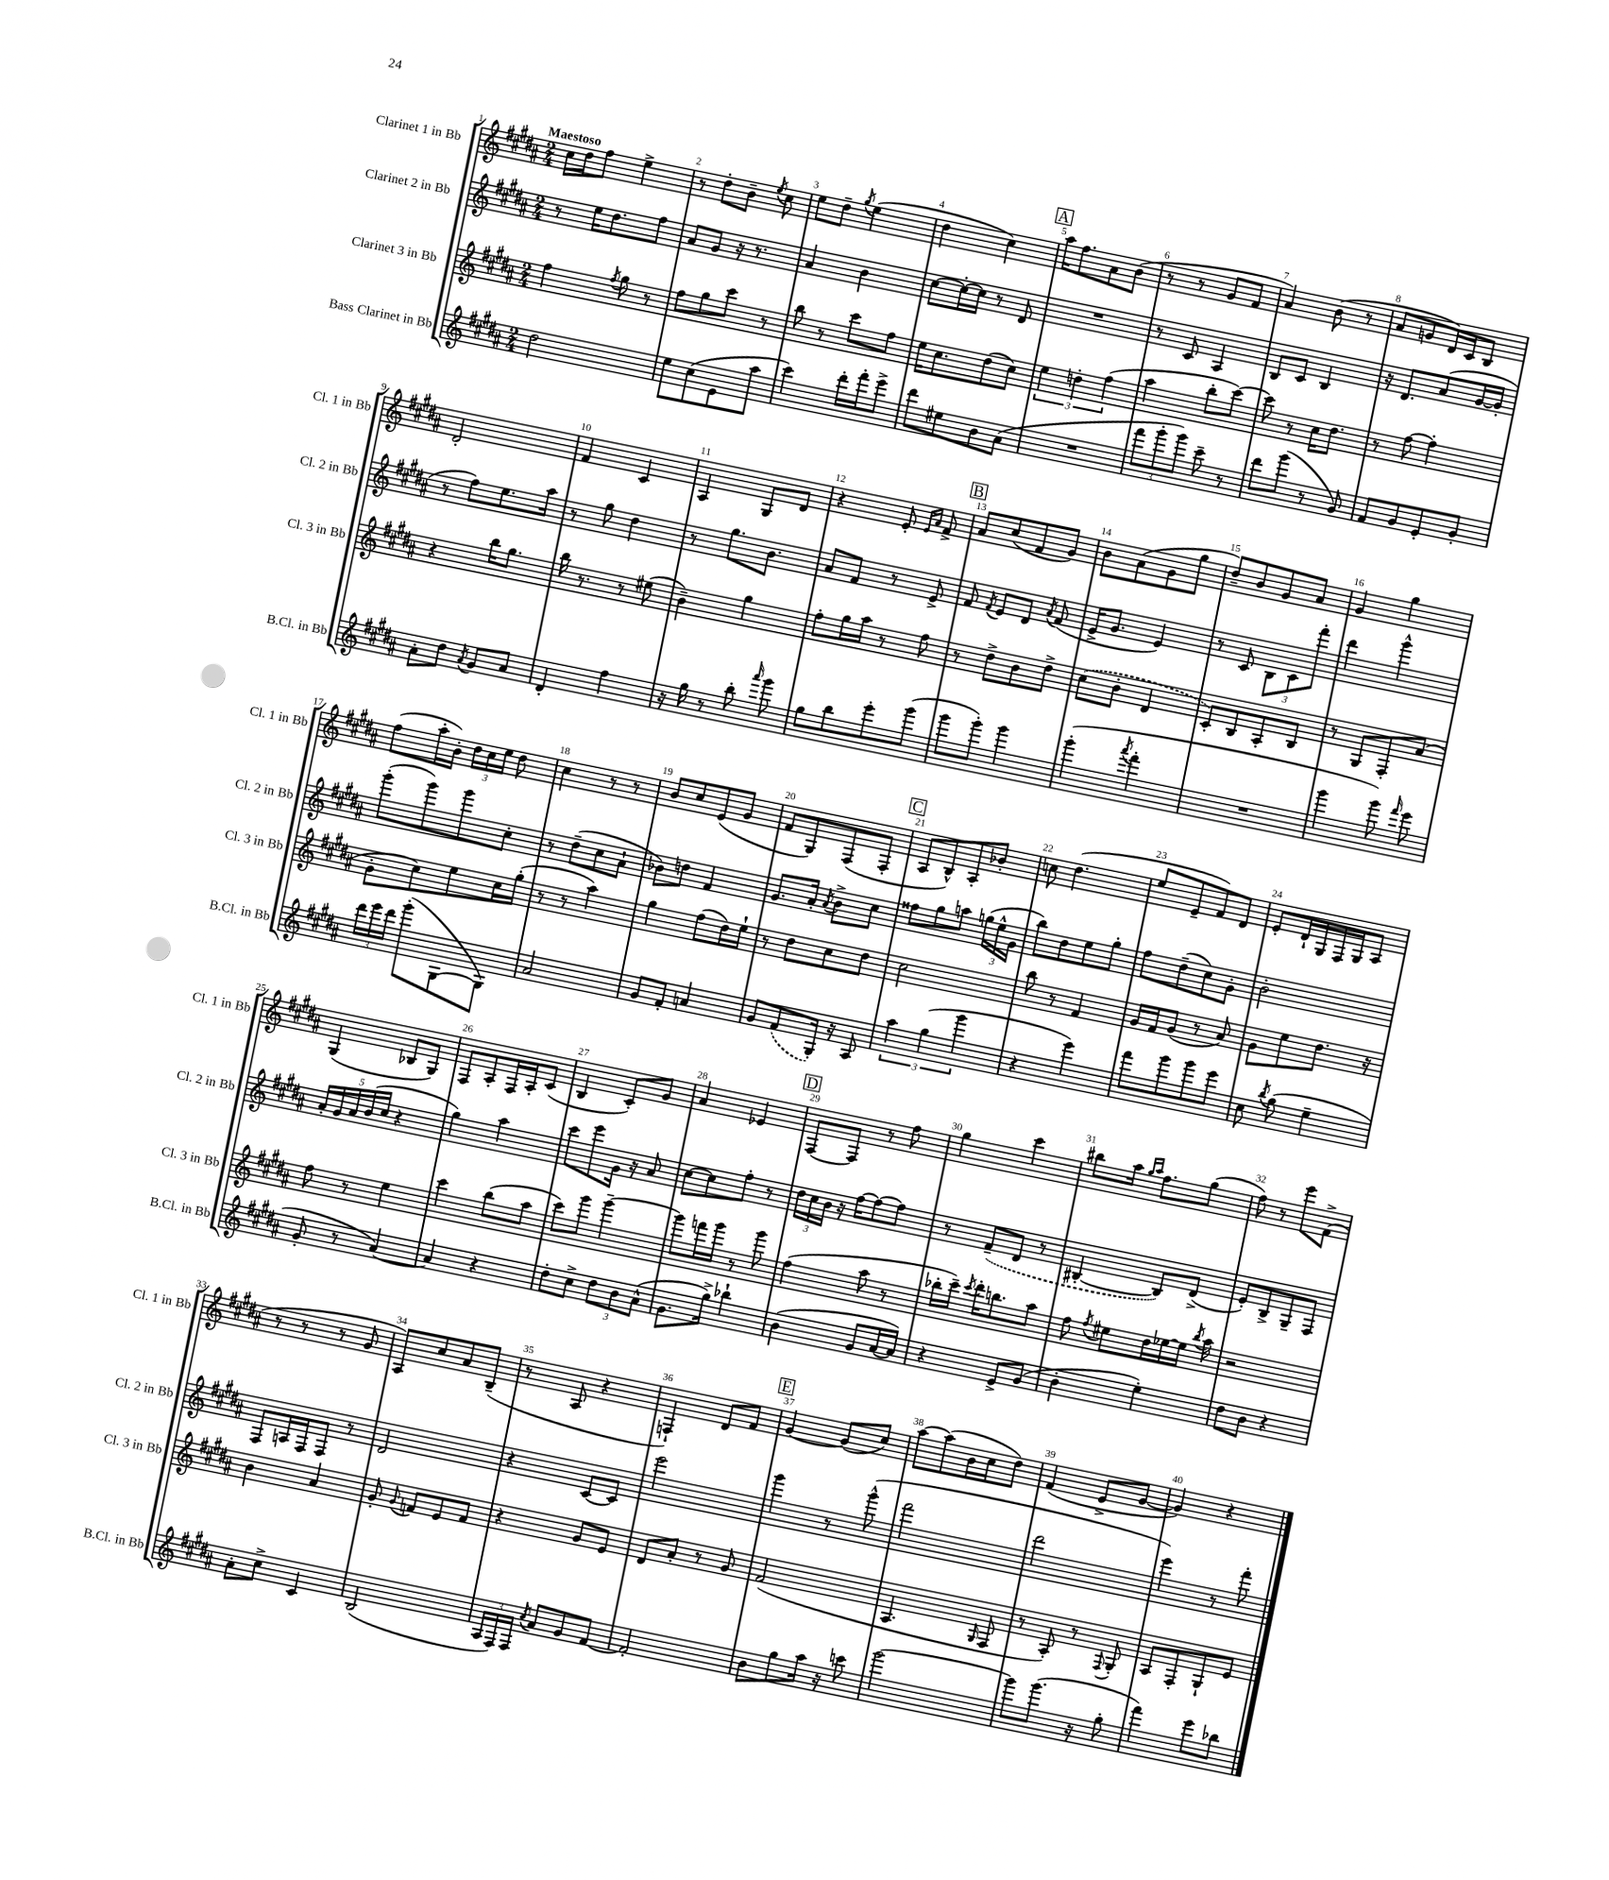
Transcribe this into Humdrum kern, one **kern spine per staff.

**kern	**kern	**kern	**kern
*staff4	*staff3	*staff2	*staff1
*clefG2	*clefG2	*clefG2	*clefG2
*k[f#c#g#d#a#]	*k[f#c#g#d#a#]	*k[f#c#g#d#a#]	*k[f#c#g#d#a#]
*M2/4	*M2/4	*M2/4	*M2/4
2dd#	4ff#	8r	16cc#
.	.	.	16dd#
.	.	16ee	8ff#
.	.	8.dd#	.
.	8qff#	.	.
.	8gg#	.	4ee^
.	8r	8ff#	.
=	=	=	=
8ee	8ff#	8a#	8r
(8cc#	8gg#	8g#	8dd#'
8e	8ccc#	16r	8b~
.	.	8.r	.
.	.	.	8qee
8aa#	8r	.	8cc#
=	=	=	=
4ccc#)	8bb	4a#	8ee
.	8r	.	8dd#~
.	.	.	8qgg#
16ddd#'	8ccc#	4b	(4ee
16fff#'	.	.	.
8eee^	8ff#	.	.
=	=	=	=
8ddd#	16ee	[8cc#	4dd#
.	8.cc#	.	.
8ee#	.	16cc#'_	.
.	.	16cc#]	.
8b	(8dd#	8r	4cc#)
(8a#	8cc#)	8d#	.
=	=	=	=
2r	6ee	2r	16aa#
.	.	.	8.ff#
.	6dd'	.	.
.	.	.	8a#
.	(6ff#	.	.
.	.	.	(8b
=	=	=	=
12fff#	4aa#	8r	8r
12ggg#'	.	.	.
.	.	8c#	8r
12ggg#)	.	.	.
8ccc#~	8bb'	4A#	8g#
8r	[8ccc#)	.	8f#
=	=	=	=
8ddd#	8ccc#]	8B	4a#)
(8ggg#	8r	8c#	.
8r	16cc#	4B	(8b
.	8.dd#	.	.
8g#)	.	.	8r
=	=	=	=
8f#	8r	16r	8a#
.	.	8.d#	.
8g#	[8ff#	.	8g
8e'	4ff#']	(8a#	16d#)
.	.	.	16c#
8g#'	.	[16g#	8B
.	.	16g#']	.
=	=	=	=
8a#'	4r	8r	2d#'
8dd#	.	8ff#)	.
8qa#	.	.	.
8g#	16bb	8.ee	.
.	8.gg#	.	.
8a#	.	.	.
.	.	16aa#	.
=	=	=	=
4d#'	16bb	8r	4f#
.	8.r	.	.
.	.	8gg#	.
4ff#	8r	4dd#	4c#
.	(8ee#	.	.
=	=	=	=
16r	4b~)	8r	4A#
16gg#	.	.	.
8r	.	8.gg#	.
8bb'	4gg#	.	8G#
.	.	8.b	.
16qqaaa#	.	.	.
8ggg#	.	.	8d#
=	=	=	=
8gg#	8ff#'	8a#	4r
8bb	16gg#	8f#	.
.	16aa#	.	.
8eee'	8r	8r	8e'
.	.	.	16qqe
.	.	.	16qqa#
(8ggg#	8ff#	8e^	8f#^
=	=	=	=
8ggg#	8r	8f#	8a#
.	.	8qf#	.
8ggg#')	8dd#^	8e	(8cc#
4ggg#	8b	8d#	8f#
.	.	8qa#	.
.	8dd#^	(8f#	8g#)
=	=	=	=
(4ggg#'	(8cc#	16e^	8b
.	.	8.g#	.
.	8b'	.	(8a#
8qaaa#	.	.	.
4fff#'	4d#	4e)	8g#
.	.	.	8gg#
=	=	=	=
2r	8c#')	8r	8dd#~)
.	8B	8c#	8b
.	8A#'	12B	8g#
.	.	12c#	.
.	8B	.	8a#
.	.	12fff#'	.
=	=	=	=
4ggg#	8r	4ddd#	4g#
.	8G#	.	.
8ggg#)	8F#'	4ggg#^^	4gg#
16qqfff#	.	.	.
8eee	(8a#	.	.
=	=	=	=
24ddd#	8g#'	(8ggg#'	(8ff#
24eee	.	.	.
24ddd#	.	.	.
(8ggg#'	8cc#)	8ggg#)	16aa#'
.	.	.	16b')
[8G#	8ee	8ggg#	24dd#
.	.	.	24cc#
.	.	.	24ee
8G#])	16cc#	8cc#'	8dd#
.	(16gg#'	.	.
=	=	=	=
2a#	8r	8r	4cc#
.	8r	(8dd#~	.
.	4aa#)	8cc#	8r
.	.	8a#`	8r
=	=	=	=
8g#	4gg#	8b-)	8b
8f#'	.	8dd	8cc#
4a	(8ff#	4f#	(8e
.	16dd#)	.	8g#
.	16ee`	.	.
=	=	=	=
8g#	8r	8.g#	8f#
(8f#	8dd#	.	8G#)
.	.	16a#'	.
.	.	8qa#	.
16G#')	8cc#	8b^	(8F#
16r	.	.	.
8A#	8dd#	8cc#	8F#'
=	=	=	=
6aa#	2cc#	8ff##	8A#
.	.	8gg#	8B^^)
(6gg#	.	.	.
.	.	8aa	8A#'
6ggg#	.	.	.
.	.	(24gg	8b-'
.	.	24ee^^	.
.	.	24g#	.
=	=	=	=
4r	8bb	8bb)	8cc
.	8r	8dd#	(4.dd#
4eee)	4f#	8ee	.
.	.	8gg#'	.
=	=	=	=
8fff#	16g#	8ff#	8ee
.	16f#	.	.
8ggg#	(8g#	(8dd#~	8e~
8ggg#	8r	8cc#)	8f#)
8eee	8a#)	8g#'	8d#
=	=	=	=
8cc#	8g#	2b'	8e'
8qbb	.	.	.
(8gg#	8ee	.	16d#`
.	.	.	16G#
4ee~	8.dd#	.	16F#
.	.	.	16G#
.	.	.	8A#
.	16r	.	.
=	=	=	=
8g#'	8ff#	20a#'	(4G#
.	.	20g#	.
.	.	20a#	.
8r	8r	.	.
.	.	(20b	.
.	.	20cc#	.
[4a#)	4ee	4r	8B-
.	.	.	8G#)
=	=	=	=
4a#]	4ccc#	4gg#)	8F#
.	.	.	8A#'
4r	(8bb	4aa#	16F#
.	.	.	16A#'
.	8aa#	.	(8c#
=	=	=	=
8dd#'	8ccc#)	8ccc#	4B
8cc#^	8ggg#	8eee	.
12dd#	[4ggg#~	16g#	8c#')
.	.	16r	.
12b	.	.	.
.	.	8a#	8g#
(12a#^^	.	.	.
=	=	=	=
8.g#	8ggg#]	[8cc#	4a#
.	16fff	8cc#]	.
16gg#^)	16ggg#	.	.
4bb-`	8r	8ff#'	4e-
.	8ggg#	8r	.
=	=	=	=
(4b	(4ff#	24dd#	[8F#
.	.	24cc#	.
.	.	24b	.
.	.	16r	8F#]
.	.	[16ff#	.
8g#	8aa#	8ff#_	8r
[16a#	8r	8ff#]	8ff#
16a#])	.	.	.
=	=	=	=
4r	16bb-'	8r	4gg#
.	16ccc#~)	.	.
.	8qccc#	.	.
.	16ddd#'	(8f#~	.
.	8.bb	.	.
8e^	.	8d#	4ccc#
(8g#	8aa#	8r	.
=	=	=	=
4b'	8ff#	[4B#'	8bb#
.	8qff#	.	.
.	8ee#	.	16aa#
.	.	.	16qqgg#
.	.	.	16qqaa#
.	.	.	8.ff#
4ee')	16dd#	8B#])	.
.	[16ee-	.	.
.	16ee-]	(8d#^	(8gg#
.	8qbb	.	.
.	16aa#	.	.
=	=	=	=
8dd#	2r	8e')	8ff#)
8b	.	8B^	8r
4r	.	8G#~	8eee
.	.	8F#	(8f#^
=	=	=	=
8a#'	4b	8F#	8r
8cc#^	.	16A	8r
.	.	16F#	.
4c#	4a#	8F#	8r
.	.	8r	8g#
=	=	=	=
(2B	8g#'	2d#	8A#)
.	8qqg#	.	.
.	8f	.	8cc#
.	8e	.	8a#
.	8f	.	(8B~
=	=	=	=
24A#	4r	4r	8r
24F#)	.	.	.
24F#	.	.	.
8qcc#	.	.	.
8a#	.	.	8A#
8g#	8g#	[8c#	4r
[8f#	8e	8c#]	.
=	=	=	=
2f#']	8d#	2eee	4F`)
.	8a#'	.	.
.	8r	.	8d#
.	8g#	.	8f#
=	=	=	=
8b	(2f#	4ggg#	[4g#
8gg#	.	.	.
16aa#	.	8r	(8g#]
16r	.	.	.
8ccc	.	(8ggg#^^	8cc#)
=	=	=	=
[2ggg#	4.A#	2fff#	[8aa#
.	.	.	(8aa#]
.	.	.	16b
.	.	.	16cc#
.	16qqG#	.	.
.	8F#	.	8dd#)
=	=	=	=
8ggg#]	8r	2ddd#	(4f#
(8.ggg#	8A#')	.	.
.	8r	.	8e^
16r	.	.	.
.	8qqF#	.	.
8gg#'	8G#'	.	[8g#
=	=	=	=
4fff#)	8A#	4eee)	4g#])
.	8F#'	.	.
8eee	8G#`	8r	4r
8bb-	8e	8fff#'	.
==	==	==	==
*-	*-	*-	*-
